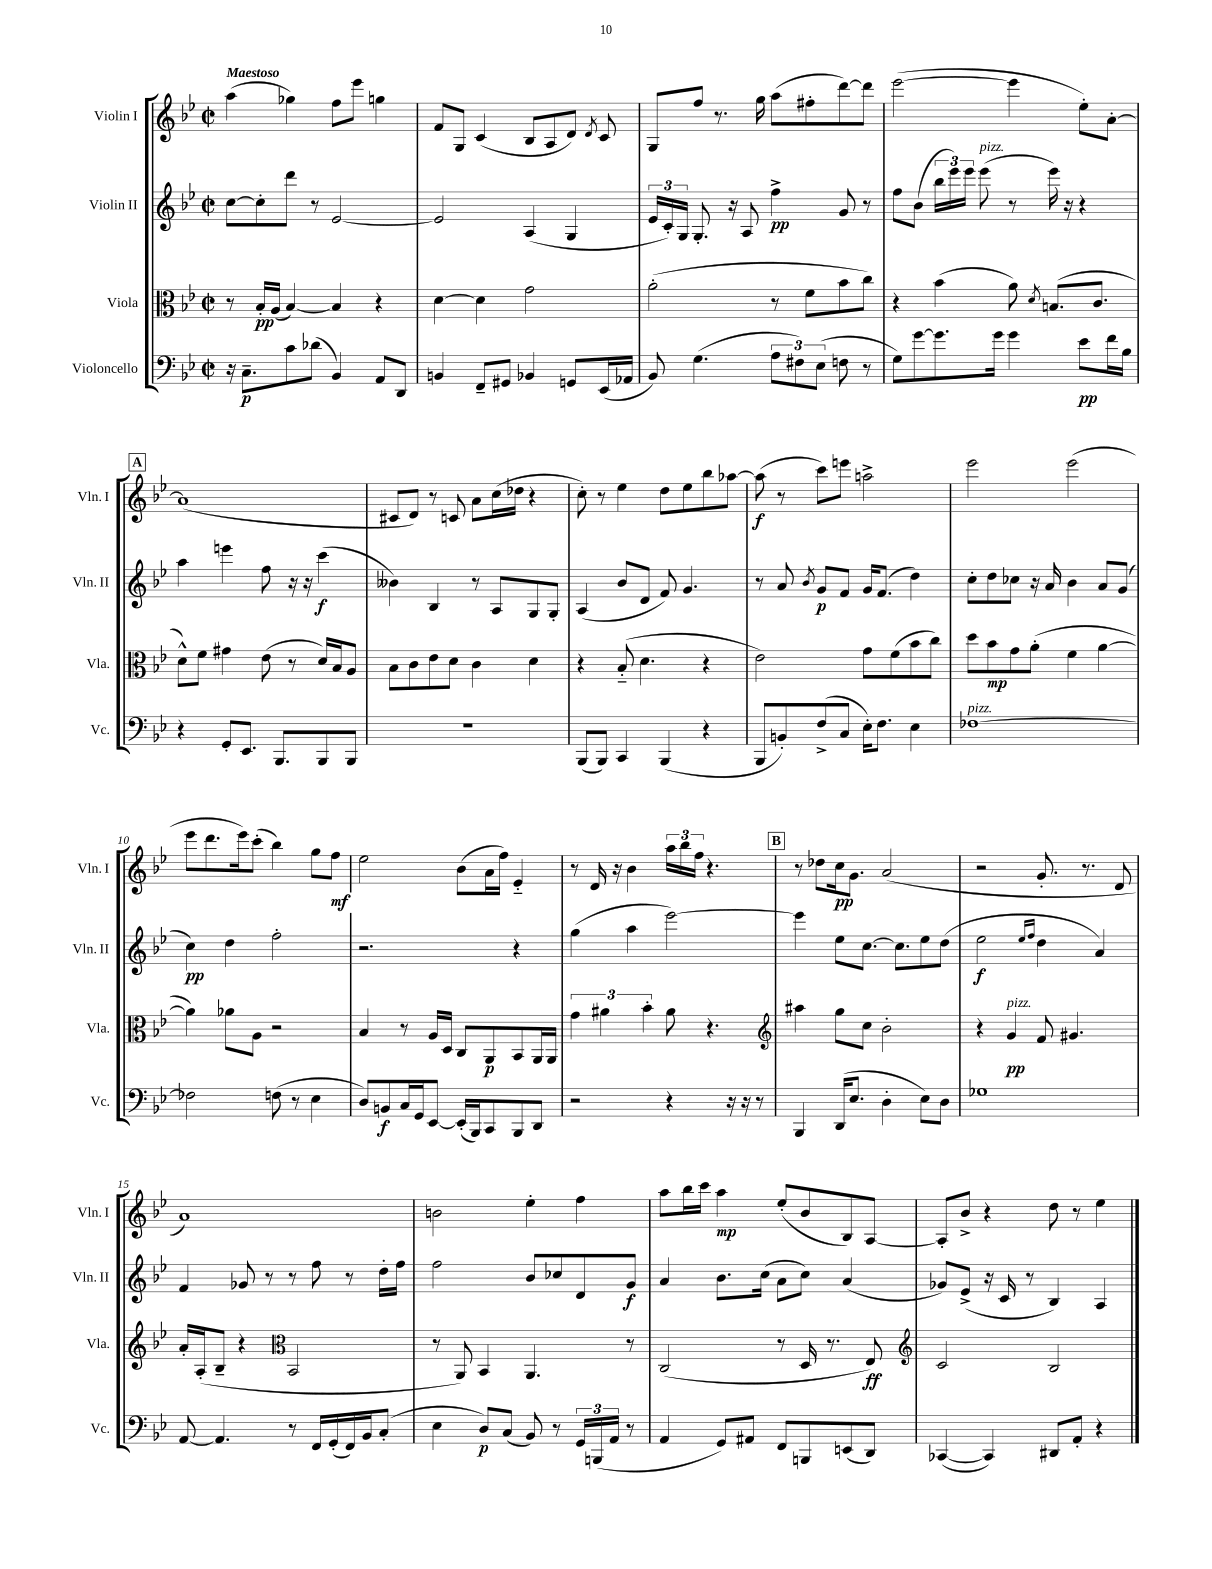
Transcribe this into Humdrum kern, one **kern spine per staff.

**kern	**dynam	**kern	**dynam	**kern	**dynam	**kern	**dynam
*part4	*part4	*part3	*part3	*part2	*part2	*part1	*part1
*staff4	*staff4	*staff3	*staff3	*staff2	*staff2	*staff1	*staff1
*I"Violoncello	*	*I"Viola	*	*I"Violin II	*	*I"Violin I	*
*I'Vc.	*	*I'Vla.	*	*I'Vln. II	*	*I'Vln. I	*
*clefF4	*	*clefC3	*	*clefG2	*	*clefG2	*
*k[b-e-]	*	*k[b-e-]	*	*k[b-e-]	*	*k[b-e-]	*
*M2/2	*	*M2/2	*	*M2/2	*	*M2/2	*
*met(c|)	*	*met(c|)	*	*met(c|)	*	*met(c|)	*
=1	=1	=1	=1	=1	=1	=1	=1
!	!	!	!	!	!	!LO:TX:a:B:t=Maestoso	!
16r	.	8r	.	[8cc\L	.	(4aa\	.
8.C~\L	p	.	.	.	.	.	.
.	.	16B-'/LL	pp	8cc'\]	.	.	.
.	.	(16A/JJ	.	.	.	.	.
8c\	.	[4B-/)	.	8ddd\J	.	4gg-X\)	.
(8d-X\J	.	.	.	8r	.	.	.
4BB-/)	.	4B-/]	.	[2e-/	.	8ff\L	.
.	.	.	.	.	.	8eee-\J	.
8AA/L	.	4r	.	.	.	4ggn\	.
8DD/J	.	.	.	.	.	.	.
=2	=2	=2	=2	=2	=2	=2	=2
4BBn/	.	[4d\	.	2e-/]	.	8f/L	.
.	.	.	.	.	.	8G/J	.
8FF~/L	.	4d\]	.	.	.	(4c/	.
8GG#X/J	.	.	.	.	.	.	.
4BB-X/	.	2g\	.	(4A/	.	8B-/L	.
.	.	.	.	.	.	8A/	.
8GGn/L	.	.	.	4G/	.	8d/J)	.
.	.	.	.	.	.	8qd/	.
(16EE-/L	.	.	.	.	.	8c/	.
16AA-X/JJ	.	.	.	.	.	.	.
=3	=3	=3	=3	=3	=3	=3	=3
8BB-/)	.	(2a'\	.	24e-/LL	.	8G/L	.
.	.	.	.	24c'/)	.	.	.
.	.	.	.	24G/JJ	.	.	.
(4.G\	.	.	.	8.G'/	.	8ff/J	.
.	.	.	.	.	.	8.r	.
.	.	.	.	16r	.	.	.
.	.	.	.	8A/	.	.	.
.	.	.	.	.	.	16gg\	.
12A\L	.	8r	.	4ff^\	pp	(8aa\L	.
12F#X\)	.	.	.	.	.	.	.
.	.	8f\L	.	.	.	8ff#X'\	.
(12E-\J	.	.	.	.	.	.	.
8Fn\	.	8b-\	.	8g/	.	[8ddd\)	.
8r	.	8cc\J)	.	8r	.	8ddd\J]	.
=4	=4	=4	=4	=4	=4	=4	=4
8G\L)	.	4r	.	8ff\L	.	([2eee-\	.
[8g\	.	.	.	(8b-\J	.	.	.
8.g\]	.	(4b-\	.	24bb-\LL	.	.	.
.	.	.	.	24eee-\)	.	.	.
.	.	.	.	24eee-\JJ	.	.	.
!	!	!	!	!LO:TX:a:i:t=pizz.	!	!	!
.	.	.	.	(8eee-\	.	.	.
16g\Jk	.	.	.	.	.	.	.
4g\	.	8a\)	.	8r	.	4eee-\]	.
.	.	8qd/	.	.	.	.	.
.	.	(8.Bn/L	.	16eee-\)	.	.	.
.	.	.	.	16r	.	.	.
8e-\L	pp	.	.	4r	.	8ee-'\L)	.
.	.	8.c/J	.	.	.	.	.
16f\L	.	.	.	.	.	[8a'\J	.
16B-\JJ	.	.	.	.	.	.	.
!!LO:LB:g=z
!!LO:REH:place=s1:t=A
=5	=5	=5	=5	=5	=5	=5	=5
4r	.	8d^^\L)	.	4aa\	.	(1a]	.
.	.	8f\J	.	.	.	.	.
8GG'/L	.	4g#X\	.	4eeen\	.	.	.
8.EE-/J	.	.	.	.	.	.	.
.	.	(8e-\	.	8ff\	.	.	.
8.BBB-/L	.	.	.	.	.	.	.
.	.	8r	.	16r	.	.	.
.	.	.	.	16r	.	.	.
8BBB-/	.	16d/LL)	.	(4ccc\	f	.	.
.	.	16B-/J	.	.	.	.	.
8BBB-/J	.	8A/J	.	.	.	.	.
=6	=6	=6	=6	=6	=6	=6	=6
1r	.	8B-\L	.	4b--X\)	.	8c#X/L	.
.	.	8c\	.	.	.	8d/J)	.
.	.	8e-\	.	4B-/	.	8r	.
.	.	8d\J	.	.	.	8cn/	.
.	.	4c\	.	8r	.	8a\L	.
.	.	.	.	8A/L	.	(16cc\L	.
.	.	.	.	.	.	16dd-X\JJ	.
.	.	4d\	.	8G/	.	4r	.
.	.	.	.	8G'/J	.	.	.
=7	=7	=7	=7	=7	=7	=7	=7
(8BBB-/L	.	4r	.	(4A/	.	8cc'\)	.
8BBB-/J)	.	.	.	.	.	8r	.
4CC/	.	(8B-/	.	8b-/L	.	4ee-\	.
.	.	4.d\	.	8d/J	.	.	.
(4BBB-/	.	.	.	8f/)	.	8dd\L	.
.	.	.	.	4.g/	.	8ee-\	.
4r	.	4r	.	.	.	8bb-\	.
.	.	.	.	.	.	[8aa-X\J	.
=8	=8	=8	=8	=8	=8	=8	=8
8BBB-/L	.	2e-\)	.	8r	.	(8aa-\]	f
8BBn'/)	.	.	.	8a/	.	8r	.
.	.	.	.	8qb-/	.	.	.
(8F^/	.	.	.	8g/L	p	8ccc\L)	.
8C/J	.	.	.	8f/J	.	8eeen\J	.
16E-'\KL)	.	8g\L	.	16g/KL	.	2aan^\	.
8.F\J	.	.	.	(8.f/J	.	.	.
.	.	(8f\	.	.	.	.	.
4E-\	.	8b-\	.	4dd\)	.	.	.
.	.	8cc\J)	.	.	.	.	.
=9	=9	=9	=9	=9	=9	=9	=9
!LO:TX:a:i:t=pizz.	!	!	!	!	!	!	!
[1F-X	.	8dd\L	.	8cc'\L	.	2eee-\	.
.	.	8b-\	mp	8dd\	.	.	.
.	.	8g\	.	8cc-X\J	.	.	.
.	.	(8a'\J	.	16r	.	.	.
.	.	.	.	16a/	.	.	.
.	.	4f\	.	4b-\	.	(2eee-\	.
.	.	[4a\	.	8a/L	.	.	.
.	.	.	.	(8g/J	.	.	.
!!LO:LB:g=z
=10	=10	=10	=10	=10	=10	=10	=10
2F-X\]	.	4a\])	.	4cc\)	pp	8eee-\L	.
.	.	.	.	.	.	8.ddd\	.
.	.	8a-X\L	.	4dd\	.	.	.
.	.	.	.	.	.	16eee-\k)	.
.	.	8A\J	.	.	.	(8ccc'\J	.
(8Fn\	.	2r	.	2ff'\	.	4bb-\)	.
8r	.	.	.	.	.	.	.
4E-\	.	.	.	.	.	8gg\L	.
.	.	.	.	.	.	8ff\J	mf
=11	=11	=11	=11	=11	=11	=11	=11
8D/L)	.	4B-/	.	2.r	.	2ee-\	.
8BBn/	f	.	.	.	.	.	.
16C/L	.	8r	.	.	.	.	.
16GG/J	.	.	.	.	.	.	.
[8EE-/J	.	16A/LL	.	.	.	.	.
.	.	16D/JJ	.	.	.	.	.
(16EE-'/LL]	.	8C/L	.	.	.	(8b-\L	.
16BBB-/J)	.	.	.	.	.	.	.
8CC/	.	8AA/	p	.	.	16a\L	.
.	.	.	.	.	.	16ff\JJ)	.
8BBB-/	.	8BB-/	.	4r	.	4e-/	.
8DD/J	.	16AA/L	.	.	.	.	.
.	.	16AA/JJ	.	.	.	.	.
=12	=12	=12	=12	=12	=12	=12	=12
2r	.	6g\	.	(4gg\	.	8r	.
.	.	.	.	.	.	16d/	.
.	.	6a#X\	.	.	.	.	.
.	.	.	.	.	.	16r	.
.	.	.	.	4aa\	.	4b-\	.
.	.	6b-'\	.	.	.	.	.
4r	.	8a#\	.	[2eee-\)	.	24aa\LL	.
.	.	.	.	.	.	24bb-\	.
.	.	.	.	.	.	24ff\JJ	.
.	.	4.r	.	.	.	4.r	.
16r	.	.	.	.	.	.	.
16r	.	.	.	.	.	.	.
8r	.	.	.	.	.	.	.
!!LO:REH:place=s1:t=B
=13	=13	=13	=13	=13	=13	=13	=13
*	*	*clefG2	*	*	*	*	*
4BBB-/	.	4aa#X\	.	4eee-\]	.	8r	.
.	.	.	.	.	.	8dd-X\L	.
(16DD/KL	.	8gg\L	.	8ee-\L	.	16cc\k	pp
8.E-/J	.	.	.	.	.	8.g\J	.
.	.	8cc\J	.	[8.cc\J	.	.	.
4D'\	.	2b-'\	.	.	.	(2a/	.
.	.	.	.	8.cc\L]	.	.	.
8E-\L)	.	.	.	8ee-\	.	.	.
8D\J	.	.	.	(8dd\J	.	.	.
=14	=14	=14	=14	=14	=14	=14	=14
1G-X	.	4r	.	2ee-\	f	2r	.
!	!	!LO:TX:a:i:t=pizz.	!	!	!	!	!
.	.	4g/	pp	.	.	.	.
.	.	.	.	16qqee-/LL	.	.	.
.	.	.	.	16qqff/JJ	.	.	.
.	.	8f/	.	4dd\	.	8.g'/	.
.	.	4.g#X/	.	.	.	.	.
.	.	.	.	.	.	8.r	.
.	.	.	.	4a/)	.	.	.
.	.	.	.	.	.	8d/	.
!!LO:LB:g=z
=15	=15	=15	=15	=15	=15	=15	=15
[8AA/	.	16a'/LL	.	4f/	.	1a)	.
.	.	(16A'/J	.	.	.	.	.
4.AA/]	.	8B-~/J	.	.	.	.	.
.	.	4r	.	8g-X/	.	.	.
.	.	.	.	8r	.	.	.
*	*	*clefC3	*	*	*	*	*
8r	.	2BB-/	.	8r	.	.	.
16FF/LL	.	.	.	8ff\	.	.	.
(16GG'/	.	.	.	.	.	.	.
16FF/)	.	.	.	8r	.	.	.
16BB-/J	.	.	.	.	.	.	.
(8C'/J	.	.	.	16dd'\LL	.	.	.
.	.	.	.	16ff\JJ	.	.	.
=16	=16	=16	=16	=16	=16	=16	=16
4E-\	.	8r	.	2ff\	.	2bn\	.
.	.	8AA/)	.	.	.	.	.
8D/L)	p	4BB-/	.	.	.	.	.
(8C/J	.	.	.	.	.	.	.
8BB-/)	.	4.AA/	.	8b-/L	.	4ee-'\	.
8r	.	.	.	8cc-X/	.	.	.
24GG/LL	.	.	.	8d/	.	4ff\	.
(24BBBn/	.	.	.	.	.	.	.
24AA/JJ	.	.	.	.	.	.	.
8r	.	8r	.	8g/J	f	.	.
=17	=17	=17	=17	=17	=17	=17	=17
4AA/	.	(2C/	.	4a/	.	8aa\L	.
.	.	.	.	.	.	16bb-\L	.
.	.	.	.	.	.	16ccc\JJ	.
8GG/L)	.	.	.	8.b-\L	.	4aa\	mp
8AA#X/J	.	.	.	.	.	.	.
.	.	.	.	(16cc\Jk	.	.	.
8FF/L	.	8r	.	8a\L	.	(8ee-'/L	.
8BBBn/	.	16D/	.	8cc\J)	.	8b-/	.
.	.	8.r	.	.	.	.	.
(8EEn/	.	.	.	(4a/	.	8B-/)	.
8DD/J)	.	8E-/)	ff	.	.	[8A/J	.
=18	=18	=18	=18	=18	=18	=18	=18
*	*	*clefG2	*	*	*	*	*
([4CC-X/	.	2c/	.	8g-X/L)	.	8A'/L]	.
.	.	.	.	(8e-^/J	.	8b-^/J	.
4CC-/])	.	.	.	16r	.	4r	.
.	.	.	.	16c/	.	.	.
.	.	.	.	8r	.	.	.
8DD#X/L	.	2B-/	.	4B-/)	.	8dd\	.
8AA'/J	.	.	.	.	.	8r	.
4r	.	.	.	4A/	.	4ee-\	.
==	==	==	==	==	==	==	==
*-	*-	*-	*-	*-	*-	*-	*-
